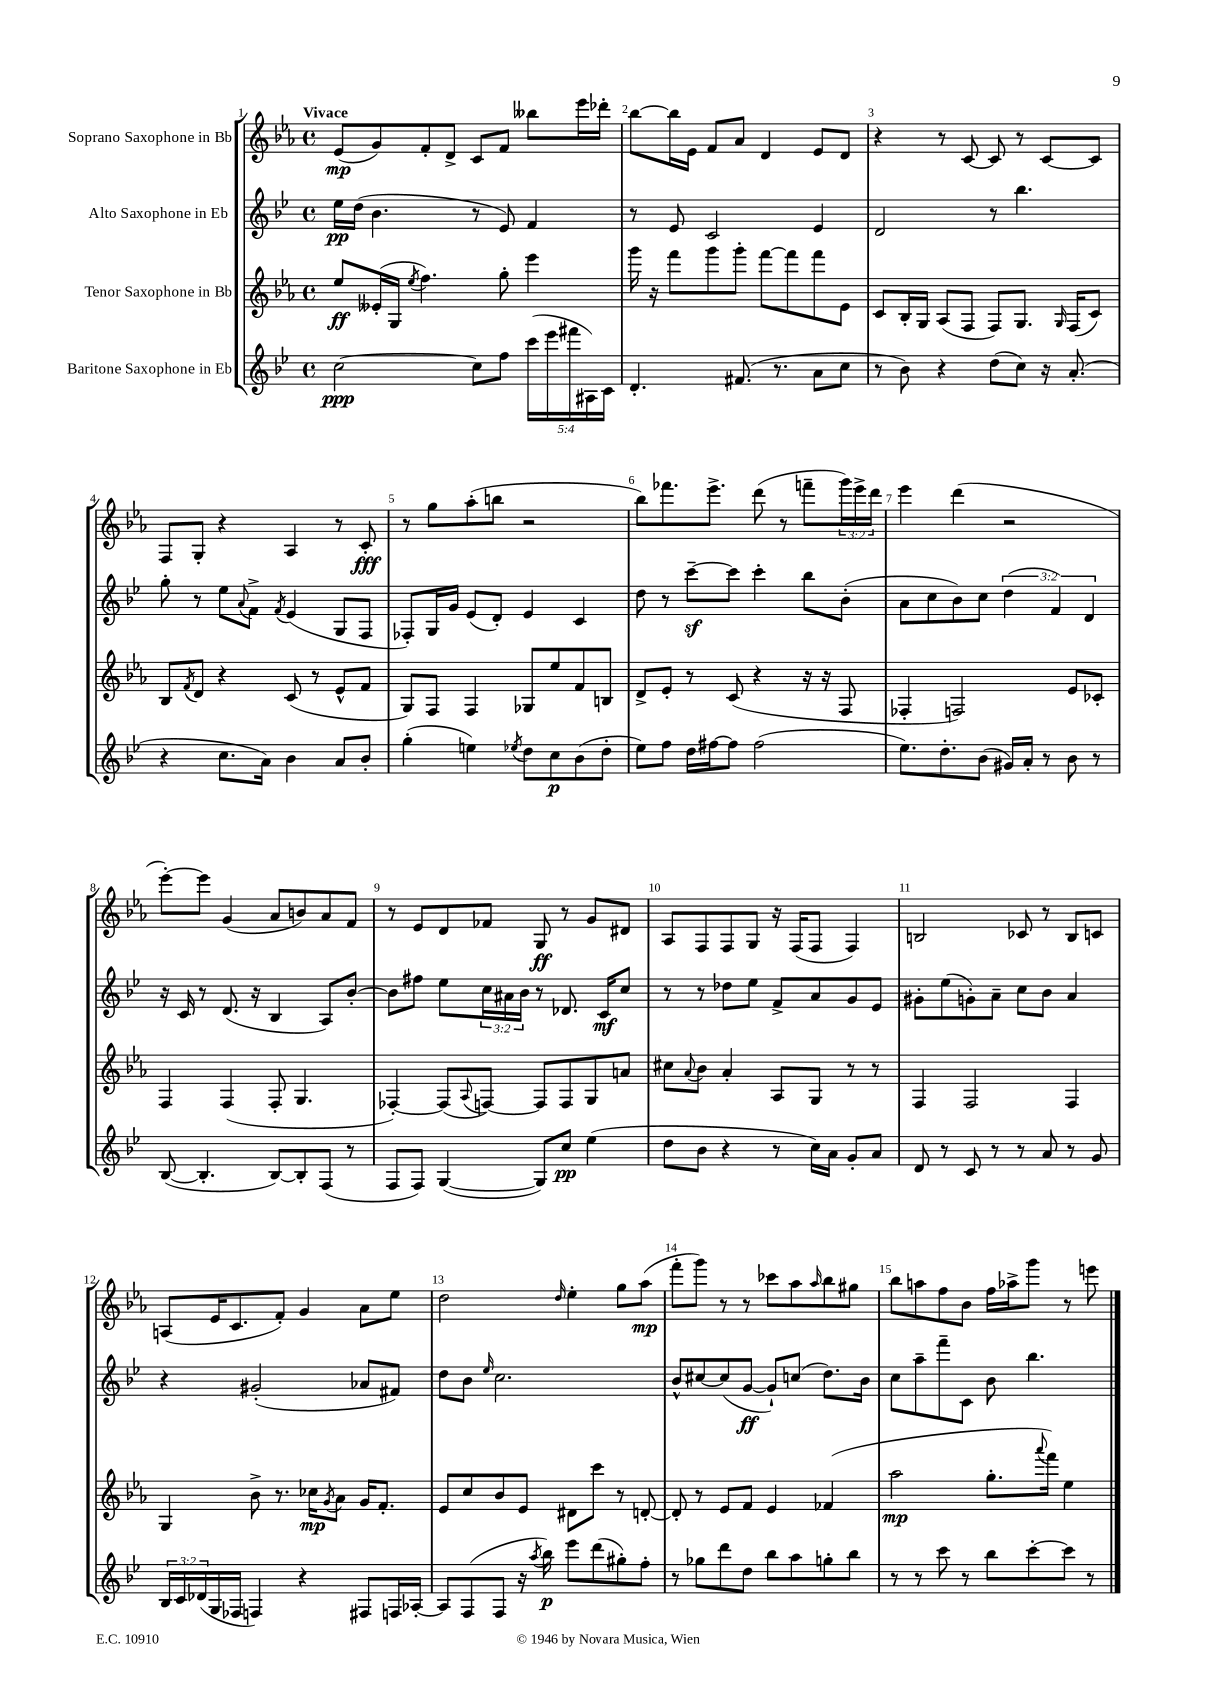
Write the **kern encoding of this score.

**kern	**kern	**kern	**kern
*staff4	*staff3	*staff2	*staff1
*clefG2	*clefG2	*clefG2	*clefG2
*k[b-e-]	*k[b-e-a-]	*k[b-e-]	*k[b-e-a-]
*M4/4	*M4/4	*M4/4	*M4/4
*met(c)	*met(c)	*met(c)	*met(c)
[2cc\	8ee-/L	16ee-\LL	(8e-/L
.	.	(16dd\JJ	.
.	(16e--'/L	4.b-\	8g/)
.	16G/JJ	.	.
.	8qee-/	.	.
.	4.ff\)	.	8f'/
.	.	.	8d^/J
8cc\]L	.	8r	8c/L
8ff\J	8gg'\	8e-/)	8f/J
(20ccc\LL	4eee-\	4f/	8bb--\L
20eee-\	.	.	.
20fff#\	.	.	.
.	.	.	16eee-\L
20A#\)	.	.	.
.	.	.	16ddd-'\JJ
20c\JJ	.	.	.
=	=	=	=
4.d'/	16ggg\	8r	[8bb-\L
.	16r	.	.
.	8fff\L	8e-/	16bb-\]L
.	.	.	16e-\JJ
.	8ggg\	2c/	8f/L
(8.f#/	8ggg'\J	.	8a-/J
.	[8fff\L	.	4d/
8.r	.	.	.
.	8fff\]	.	.
8a\L	8fff\	4e-/	8e-/L
8cc\J	8e-\J	.	8d/J
=	=	=	=
8r	8c/L	2d/	4r
8b-\)	16B-'/L	.	.
.	16G/JJ	.	.
4r	(8A-/L	.	8r
.	8F/J	.	[8c/
(8dd\L	8F/L)	8r	8c/]
8cc\J)	8.G/J	4.bb-\	8r
16r	.	.	[8c/L
.	16qqG/	.	.
(8.a'/	(16F/LK	.	.
.	8c/J)	.	8c/]J
=	=	=	=
4r	8B-/L	8gg'\	8F/L
.	8qf/	.	.
.	8d/J	8r	8G'/J
8.cc\L	4r	8ee-\L	4r
.	.	8qqa/	.
.	.	8f^\J	.
16a\Jk)	.	.	.
.	.	8qf/	.
4b-\	(8c/	(4e-/	4A-/
.	8r	.	.
8a/L	8e-^^/L	8G/L	8r
8b-'/J	8f/J	8F/J	8c'/
=	=	=	=
(4gg'\	8G/L)	8F-'/L)	8r
.	8F/J	16G/L	8gg\L
.	.	16g/JJ	.
4ee\)	4F/	(8e-/L	(8aa-'\
.	.	8d'/J)	8bb\J
8qee-/	.	.	.
8dd\L	8G-/L	4e-/	2r
8cc\	8ee-/	.	.
(8b-\	8f/	4c/	.
8dd'\J	8B/J	.	.
=	=	=	=
8ee-\L)	8d^/L	8dd\	8bb-\L)
8ff\J	8e-'/J	8r	8.fff-\
16dd\LL	8r	[8ccc~\L	.
[16ff#\J	.	.	8.eee-^\J
8ff#\]J	(8c/	8ccc\]J	.
(2ff#\	4r	4ccc'\	(8ddd\
.	.	.	8r
.	16r	8bb-\L	8fff~\L
.	16r	.	.
.	8F/	(8b-'\J	24ggg\L)
.	.	.	24eee-^\
.	.	.	24ddd\JJ
=	=	=	=
8.ee-\L)	4F-'/	8a\L	4eee-\
.	.	8cc\	.
8.dd'\	.	.	.
.	2F/)	8b-\)	(4ddd\
(8b-\J	.	8cc\J	.
16g#/LL)	.	(6dd\	2r
16a'/JJ	.	.	.
8r	.	.	.
.	.	6f/)	.
8b-\	8e-/L	.	.
.	.	6d/	.
8r	8c-'/J	.	.
=	=	=	=
([8B-/	4F/	16r	[8eee-'\L)
.	.	16c/	.
4.B-'/]	.	8r	8eee-\]J
.	(4F/	(8.d/	(4g/
.	.	16r	.
[8B-/L)	8F'/	4B-/	8a-/L
8B-'/]	4.G/	.	8b/)
(8F/J	.	8A/L)	8a-/
8r	.	[8b-'/J	8f/J
=	=	=	=
8F/L	[4F-'/)	8b-\]L	8r
8F/J)	.	8ff#\J	8e-/L
([4G/	(8F-/]L	8ee-\L	8d/
.	8qqA-/	.	.
.	[8F/J)	24cc\L	8f-/J
.	.	24a#\	.
.	.	24b-\JJ	.
8G/]L)	8F/]L	8r	8G/
8cc/J	8F/	8.d-/	8r
(4ee-\	8G/	.	8g/L
.	.	16c/LK	.
.	8a/J	8cc/J	8d#/J
=	=	=	=
8dd\L	8cc#\L	8r	8A-/L
.	8qqa-/	.	.
8b-\J	8b-\J	8r	8F/
4r	4a-'/	8dd-\L	8F/
.	.	8ee-\J	8G/J
8r	8A-/L	8f^/L	16r
.	.	.	(16F/LK
16cc\LL)	8G/J	8a/	8F/J
16a\JJ	.	.	.
8g'/L	8r	8g/	4F/)
8a/J	8r	8e-/J	.
=	=	=	=
8d/	4F/	8g#'\L	2B/
8r	.	(8ee-\	.
8c/	2F/	8g'\)	.
8r	.	8a~\J	.
8r	.	8cc\L	8c-/
8a/	.	8b-\J	8r
8r	4F/	4a/	8B/L
8g/	.	.	8c/J
=	=	=	=
24B-/LL	4G/	4r	(8A/L
24c/	.	.	.
(24d-/	.	.	.
16G/	.	.	16e-/K
16F-/JJ	.	.	8.c/
4F/)	8b-^\	(2g#'/	.
.	8.r	.	8f'/J)
4r	.	.	4g/
.	16cc-\LK	.	.
.	8qg/	.	.
.	8a-\J	.	.
8F#/L	16g/LK	8a-/L	8a-\L
.	8.f'/J	.	.
16F/L	.	8f#/J)	8ee-\J
[16A-'/JJ	.	.	.
=	=	=	=
8A-/]L	8e-/L	8dd\L	2dd\
(8F/	8cc/	8b-\J	.
.	.	16qqee-/	.
8F/J	8b-/	2.cc\	.
16r	8e-/J	.	.
8qaa/	.	.	.
16bb-\)	.	.	.
.	.	.	16qqdd/
8eee-\L	8d#\L	.	4ee-'\
(8ddd\	8ccc\J	.	.
8gg#'\)	8r	.	8gg\L
8ff'\J	[8d'/	.	(8aa-\J
=	=	=	=
8r	8d'/]	8b-^^/L	8fff'\L
8gg-\L	8r	[8cc#/	8ggg\J)
8ddd\	8e-/L	(8cc#/]	8r
8dd\J	8f/J	[8g/J	8r
8bb-\L	4e-/	8g`/]L)	8ccc-\L
8aa\	.	(8cc/J	8aa-\
.	.	.	16qqaa-/
8gg'\	(4f-/	8.dd\L)	8bb-\
8bb-\J	.	.	8gg#\J
.	.	16b-\Jk	.
=	=	=	=
8r	2aa-\	8cc\L	8bb-\L
8r	.	8aa~\	8aa\
8ccc\	.	8fff~\	8ff\
8r	.	8c\J	8b-\J
8bb-\L	8.gg'\L	8b-\	16ff\LL
.	.	.	16aa-^\J
[8ccc'\	.	4.bb-\	8ggg\J
.	8qqaaa-/	.	.
.	16fff\Jk)	.	.
8ccc\]J	4ee-\	.	8r
8r	.	.	8eee\
==	==	==	==
*-	*-	*-	*-
